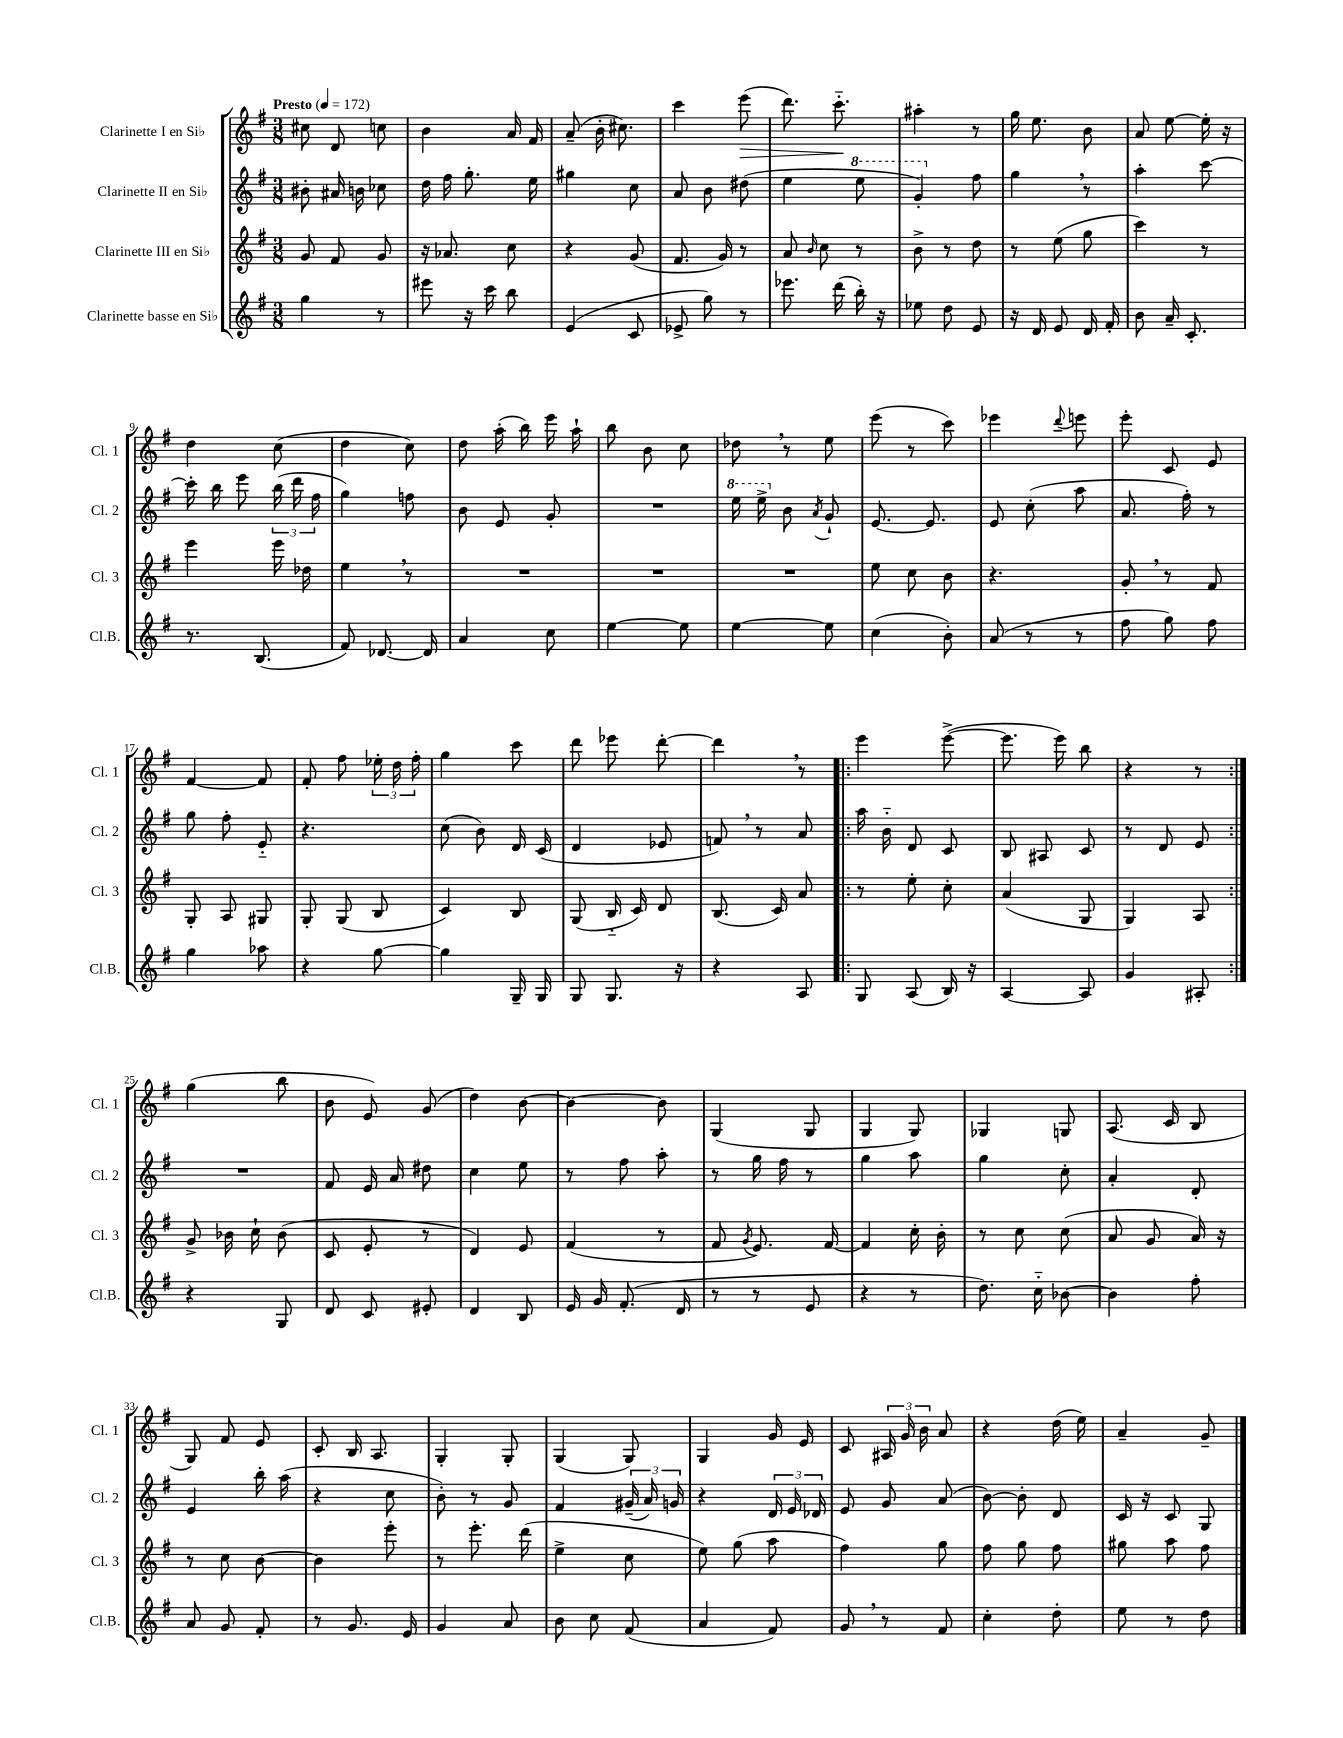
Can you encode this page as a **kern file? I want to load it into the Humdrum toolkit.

**kern	**kern	**kern	**kern
*staff4	*staff3	*staff2	*staff1
*clefG2	*clefG2	*clefG2	*clefG2
*k[f#]	*k[f#]	*k[f#]	*k[f#]
*M3/8	*M3/8	*M3/8	*M3/8
*MM172	*MM172	*MM172	*MM172
4gg	8g	8b#'	8cc#
.	8f#	16a#	8d
.	.	16b	.
8r	8g	8cc-	8cc
=	=	=	=
8eee#	16r	16dd	4b
.	8.a-	16ff#	.
16r	.	8.gg'	.
16ccc	.	.	.
8bb	8cc	.	16a
.	.	16ee	16f#
=	=	=	=
(4e	4r	4gg#	(8a~
.	.	.	16b'
.	.	.	8.cc#)
8c	(8g	8cc	.
=	=	=	=
8e-^	8.f#	8a	4ccc
8gg)	.	8b	.
.	16g)	.	.
8r	8r	(8dd#	(8eee
=	=	=	=
8.eee-	8a	4ee	8.ddd)
.	16qqb	.	.
.	8cc	.	.
(16ddd	.	.	8.ccc'~
16bb')	8r	8eee	.
16r	.	.	.
=	=	=	=
8ee-	8b^	4gg')	4aa#'
8dd	8r	.	.
8e	8dd	8ff#	8r
=	=	=	=
16r	8r	4gg	16gg
16d	.	.	8.ee
8e	(8ee	.	.
16d	8gg	8r	8b
16f#'	.	.	.
=	=	=	=
8b	4ccc)	4aa'	8a
16a~	.	.	[8ee
8.c'	.	.	.
.	8r	[8ccc	16ee']
.	.	.	16r
=	=	=	=
8.r	4eee	16ccc']	4dd
.	.	16bb	.
.	.	8eee	.
(8.B	.	.	.
.	16eee	(24bb	(8cc
.	.	24ddd	.
.	16dd-	.	.
.	.	24ff#	.
=	=	=	=
8f#)	4ee	4gg)	4dd
[8.d-	.	.	.
.	8r	8ff	8cc)
16d-]	.	.	.
=	=	=	=
4a	4.r	8b	8dd
.	.	8e	(16aa'
.	.	.	16bb)
8cc	.	8g'	16eee
.	.	.	16aa`
=	=	=	=
[4ee	4.r	4.r	8bb
.	.	.	8b
8ee]	.	.	8cc
=	=	=	=
[4ee	4.r	16eee	8dd-
.	.	16eee^	.
.	.	8b	8r
.	.	8qa	.
8ee]	.	8g`	8ee
=	=	=	=
(4cc	8ee	[8.e	(8eee
.	8cc	.	8r
.	.	8.e]	.
8b')	8b	.	8ccc)
=	=	=	=
(8a	4.r	8e	4eee-
8r	.	(8cc'	.
.	.	.	8qqddd
8r	.	8aa	8eee
=	=	=	=
8ff#	8g'	8.a	8eee'
8gg)	8r	.	8c
.	.	16ff#')	.
8ff#	8f#	8r	8e
=	=	=	=
4gg	8G'	8gg	[4f#
.	8A	8ff#'	.
8aa-	8G#	8e'~	8f#]
=	=	=	=
4r	8G'	4.r	8f#'
.	(8G	.	8ff#
[8gg	8B	.	24ee-'
.	.	.	24dd
.	.	.	24ff#'
=	=	=	=
4gg]	4c)	(8cc	4gg
.	.	8b)	.
16G~	8B	16d	8ccc
16G	.	(16c	.
=	=	=	=
8G	(8G	4d	8ddd
8.G	16B'~	.	8eee-
.	16c)	.	.
.	8d	8e-	[8ddd'
16r	.	.	.
=	=	=	=
4r	(8.B	8f)	4ddd]
.	.	8r	.
.	16c)	.	.
8A	8a	8a	8r
=!|:	=!|:	=!|:	=!|:
8G	8r	16aa	4eee
.	.	16b'~	.
(8A	8ee'	8d	.
16B)	8cc'	8c	([8eee^
16r	.	.	.
=	=	=	=
[4A	(4a	8B	8.eee]
.	.	8A#	.
.	.	.	16eee)
8A]	8G	8c	8bb
=	=	=	=
4g	4G)	8r	4r
.	.	8d	.
8A#'	8A	8e	8r
=:|!	=:|!	=:|!	=:|!
4r	8g^	4.r	(4gg
.	16b-	.	.
.	16cc`	.	.
8G	(8b-	.	8bb
=	=	=	=
8d	8c	8f#	8b
8c	8e'	16e	8e)
.	.	16a	.
8e#'	8r	8dd#	(8g
=	=	=	=
4d	4d)	4cc	4dd)
8B	8e	8ee	[8b
=	=	=	=
16e	(4f#	8r	4b_
16g	.	.	.
(8.f#'	.	8ff#	.
.	8r	8aa'	8b]
16d	.	.	.
=	=	=	=
8r	8f#	8r	(4G
.	8qg	.	.
8r	8.e)	16gg	.
.	.	16ff#	.
8e	.	8r	8G
.	[16f#	.	.
=	=	=	=
4r	4f#]	4gg	4G
8r	16cc'	8aa	8G)
.	16b'	.	.
=	=	=	=
8.dd)	8r	4gg	4G-
.	8cc	.	.
16cc'~	.	.	.
[8b-	(8cc	8cc'	8G
=	=	=	=
4b-]	8a	4a'	(8.A
.	8g	.	.
.	.	.	16c
8ff#'	16a)	8d'	8B
.	16r	.	.
=	=	=	=
8a	8r	4e	8G)
8g	8cc	.	8f#
8f#'	[8b	16bb'	8e
.	.	(16aa	.
=	=	=	=
8r	4b]	4r	8c'
8.g	.	.	16B
.	.	.	8.A
.	8eee'	8cc	.
16e	.	.	.
=	=	=	=
4g	8r	8b')	4G'
.	8.eee'	8r	.
8a	.	8g	8G'
.	(16ddd	.	.
=	=	=	=
8b	4ee^	4f#	(4G
8cc	.	.	.
(8f#	8cc	(24g#~	8G)
.	.	24a)	.
.	.	24g	.
=	=	=	=
4a	8ee)	4r	4G
.	(8gg	.	.
8f#)	8aa	24d	16g
.	.	24e	.
.	.	.	16e
.	.	24d-	.
=	=	=	=
8g	4ff#)	8e	8c
8r	.	8g	24A#
.	.	.	24g
.	.	.	24b
8f#	8gg	(8a	8a
=	=	=	=
4cc'	8ff#	[8b)	4r
.	8gg	8b']	.
8dd'	8ff#	8d	(16dd
.	.	.	16ee)
=	=	=	=
8ee	8gg#	16c	4a~
.	.	16r	.
8r	8aa	8c	.
8dd	8ff#	8G	8g~
==	==	==	==
*-	*-	*-	*-
